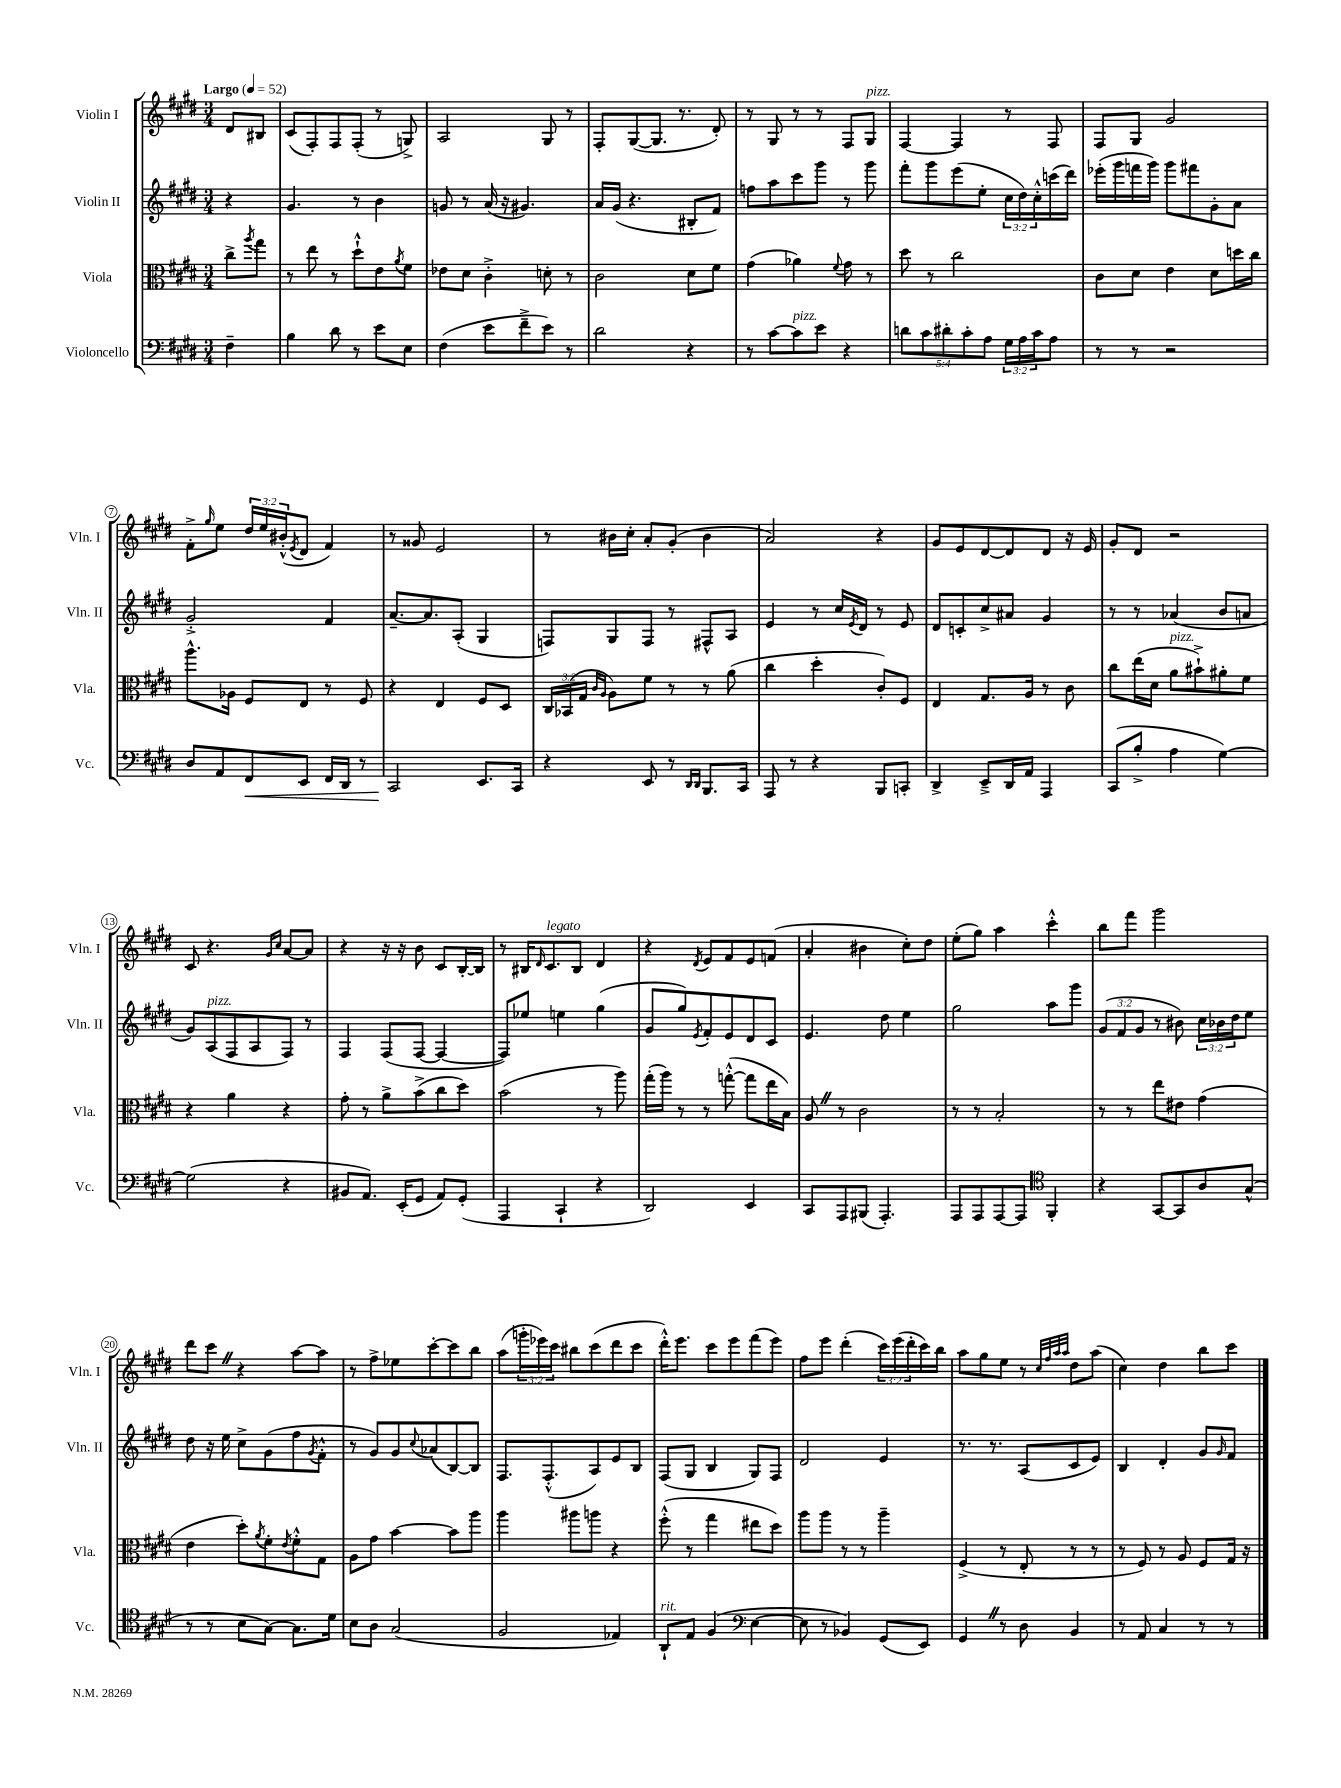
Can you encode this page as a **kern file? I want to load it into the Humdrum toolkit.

**kern	**kern	**kern	**kern
*staff4	*staff3	*staff2	*staff1
*clefF4	*clefC3	*clefG2	*clefG2
*k[f#c#g#d#]	*k[f#c#g#d#]	*k[f#c#g#d#]	*k[f#c#g#d#]
*M3/4	*M3/4	*M3/4	*M3/4
*MM52	*MM52	*MM52	*MM52
4F#~	8cc#^	4r	8d#
.	8qaa	.	.
.	8gg#	.	8B#
=	=	=	=
4B	8r	4.g#	(8c#
.	8ee	.	8F#')
8d#	8r	.	8F#
8r	8dd#`^^	8r	(8F#'
8e	8e	4b	8r
.	8qa	.	.
8E	8f#	.	8G^)
=	=	=	=
(4F#	8e-	8g	2A
.	8d#	8r	.
8e	4c#'^	(16a	.
.	.	16r	.
8f#~^	.	4.g#)	.
8e)	8d'	.	8G#
8r	8r	.	8r
=	=	=	=
2d#	2c#	16a	8F#'
.	.	(16g#	.
.	.	4.r	([8G#
.	.	.	8.G#]
.	.	.	8.r
4r	8d#	8B#'	.
.	8f#	8f#)	8d#')
=	=	=	=
8r	(4g#	8ff	8r
[8c#	.	8aa	8G#
8c#]	4a-)	8ccc#	8r
8e	.	8ggg#	8r
.	8qqf#	.	.
4r	8g#	8r	8F#
.	8r	8ggg#	8G#
=	=	=	=
10d	8dd#	8fff#'	[4F#
10c#	.	.	.
.	8r	8ggg#	.
10d#'	.	.	.
.	2cc#	(8eee	4F#]
10c#'	.	.	.
.	.	8ee'	.
10A	.	.	.
24G#	.	24cc#	8r
24A	.	24dd#)	.
24c#	.	24cc#'^^	.
8A	.	(16ccc	8F#
.	.	16ddd#)	.
=	=	=	=
8r	8c#	(16eee-'	8F#
.	.	16ggg#	.
8r	8d#	16fff	8G#
.	.	16ggg#)	.
2r	4e	8ggg#	2g#
.	.	8fff#	.
.	8d#	8g#'	.
.	16dd	8a	.
.	16cc#	.	.
=	=	=	=
8D#	8.aa^^	2g#'^	8f#'^
.	.	.	16qqgg#
8AA	.	.	8ee
.	16A-	.	.
8FF#	8F#	.	24dd#
.	.	.	24ee
.	.	.	(24b#'^^
.	.	.	8qe
8EE	8E	.	8d#
16FF#	8r	4f#	4f#)
16DD#	.	.	.
8r	8F#	.	.
=	=	=	=
2CC#	4r	[8.a~	8r
.	.	.	8g##
.	.	8.a]	.
.	4E	.	2e
.	.	(8A'	.
8.EE	8F#	4G#	.
.	8D#	.	.
16CC#	.	.	.
=	=	=	=
4r	24C#	8F)	8r
.	(24BB-	.	.
.	24G#	.	.
.	16qqc#	.	.
.	16qqA	.	.
.	8A)	8G#	16b#
.	.	.	16cc#'
8EE	8f#	8F	8a'
8r	8r	8r	(8g#'
16qqDD#	.	.	.
16qqDD#	.	.	.
8.BBB	8r	8F#^^	4b#
.	(8a	8A	.
16CC#	.	.	.
=	=	=	=
8AAA	4cc#	4e	2a)
8r	.	.	.
4r	4dd#'	8r	.
.	.	16cc#	.
.	.	8qe	.
.	.	16d#	.
8BBB	8c#')	8r	4r
8CC'	8F#	8e	.
=	=	=	=
4DD#^	4E	8d#	8g#
.	.	8c'	8e
8EE~^	8.G#	8cc#^	[8d#
16DD#	.	8a#	8d#]
16AA	16A	.	.
4AAA	8r	4g#	8d#
.	8c#	.	16r
.	.	.	16e
=	=	=	=
(8CC#	8cc#	8r	8g#'
8B'^	(16ee	8r	8d#
.	16d#	.	.
4A	8a	(4a-	2r
.	8b#`^)	.	.
[4G#)	8a#'	8b	.
.	8f#	8a	.
=	=	=	=
(2G#]	4r	8g#)	8c#
.	.	(8A	4.r
.	4a	8F#	.
.	.	8A	.
.	.	.	16qqg#
.	.	.	16qqcc#
4r	4r	8F#)	[8a
.	.	8r	8a]
=	=	=	=
8BB#	8g#'	4F#	4r
8.AA)	8r	.	.
.	8a^	(8F#	16r
(16EE'	.	.	16r
8GG#	(8b^	[8F#	8b
8AA)	8cc#	4F#_	8c#
(8GG#'	8dd#)	.	[16B'
.	.	.	16B]
=	=	=	=
4AAA	(2b	8F#])	8r
.	.	8ee-	16B#
.	.	.	16qqd#
.	.	.	8.c#
4CC#`	.	4ee	.
.	.	.	8B#
4r	8r	(4gg#	4d#
.	8aa)	.	.
=	=	=	=
2DD#)	(16gg#'	8g#	4r
.	16aa)	.	.
.	8r	8gg#)	.
.	.	8qe	8qd#
.	8r	8f#'	8e
.	([8gg'^^	8e	8f#
4EE	8gg]	8d#	8e
.	16ee	8c#	(8f
.	16B)	.	.
=	=	=	=
8CC#	8A	4.e	4a'
8AAA	8r	.	.
(8BBB#	2c#	.	4b#
4.AAA')	.	8dd#	.
.	.	4ee	8cc#')
.	.	.	8dd#
=	=	=	=
8AAA	8r	2gg#	(8ee'
8AAA	8r	.	8gg#)
[8AAA	2B'	.	4aa
8AAA]	.	.	.
*clefC4	*	*	*
4FF#'	.	8aa	4ccc#'^^
.	.	8ggg#	.
=	=	=	=
4r	8r	(12g#	8bb
.	.	12f#	.
.	8r	.	8fff#
.	.	12g#	.
[8GG#	8ee	8r	2ggg#
8GG#]	8e#	8b#)	.
8A	(4g#	24cc#	.
.	.	24b-	.
.	.	24dd#	.
(8G#^^	.	8ee	.
=	=	=	=
8r	4e	8dd#	8ddd#
8r	.	16r	8ccc#
.	.	16ee	.
8B	8dd#')	8cc#^	4r
.	8qa	.	.
[8G#)	8f#'	(8g#	.
.	8qe	.	.
8.G#]	8f#'^^	8ff#	[8aa
.	.	8qg#	.
.	8G#	8f#'^^	8aa]
16d#	.	.	.
=	=	=	=
8B	8A	8r	8r
8A	8g#	8g#)	8ff#^
(2G#	[4b	8g#	8ee-
.	.	8qqcc#	.
.	.	(8a-	[8ccc#'
.	8b]	[8B)	8ccc#]
.	8aa	8B]	8bb
=	=	=	=
2F#	4aa	8.F#	(8aa
.	.	.	24ggg'
.	.	.	24eee-)
.	.	(8.F#'^^	.
.	.	.	24ccc#
.	8aa#	.	8bb#
.	8aa	8A)	(8ccc#
4E-)	4r	8e	8ddd#
.	.	8B	8ccc#
=	=	=	=
8AA`	(8ff#'^^	(8F#	16ddd#'^^)
.	.	.	8.eee
8E	8r	8G#	.
(4F#	4gg#	4B	8ccc#
.	.	.	8eee
*clefF4	*	*	*
[4E	8ee#	8G#)	(8fff#
.	8dd#)	8F#	8eee)
=	=	=	=
8E]	8aa	2d#	8ff#
8r	8aa	.	8eee
4BB-)	8r	.	(4ddd#'
.	8r	.	.
(8GG#	4aa~	4e	24ccc#)
.	.	.	(24eee
.	.	.	24ddd#'
8EE)	.	.	16ccc#)
.	.	.	16bb
=	=	=	=
4GG#	(4F#^	8.r	8aa
.	.	.	8gg#
.	.	8.r	.
8r	8r	.	8ee
8D#	8E'	(8A	8r
.	.	.	32qqcc#
.	.	.	32qqff#
.	.	.	32qqaa
.	.	.	32qqaa
4BB	8r	8c#	8dd#
.	8r	8e)	(8aa
=	=	=	=
8r	8r	4B	4cc#)
8AA	8F#)	.	.
4C#	8r	4d#'	4dd#
.	8A	.	.
8r	8F#	8g#	8bb
.	.	16qqg#	.
8r	16G#	8f#	8ccc#
.	16r	.	.
==	==	==	==
*-	*-	*-	*-
